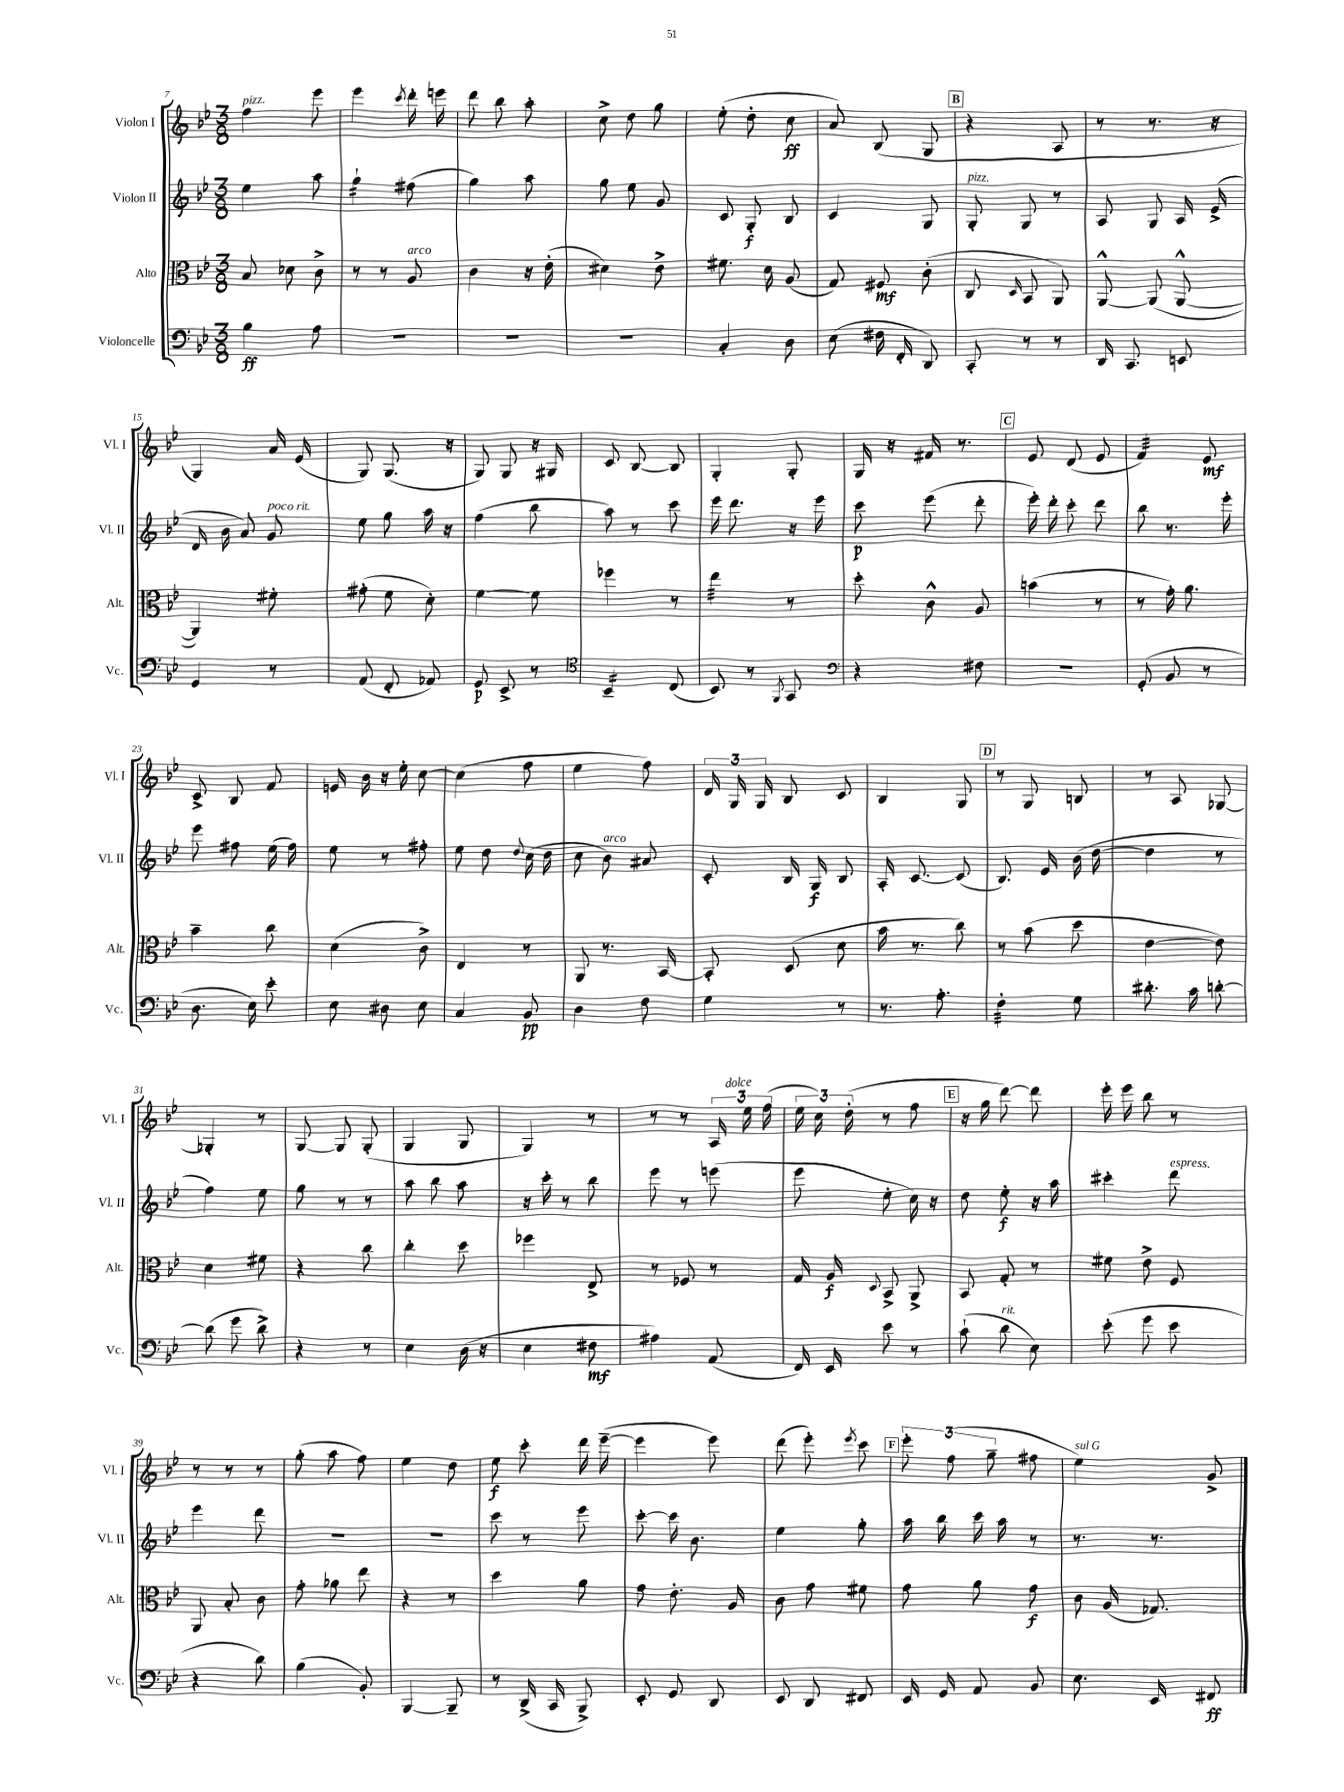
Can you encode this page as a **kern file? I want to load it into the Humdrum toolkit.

**kern	**kern	**kern	**kern
*staff4	*staff3	*staff2	*staff1
*clefF4	*clefC3	*clefG2	*clefG2
*k[b-e-]	*k[b-e-]	*k[b-e-]	*k[b-e-]
*M3/8	*M3/8	*M3/8	*M3/8
4B-\	8B-/	4ee-\	4ff\
.	8d-\	.	.
8A\	8c^\	8aa\	8eee-\
=	=	=	=
4.r	8r	4gg`\	4eee-\
.	8r	.	.
.	.	.	8qccc/
.	8A/	(8ff#\	16ddd'\
.	.	.	16eee\
=	=	=	=
4.r	4c\	4gg\)	8ddd\
.	.	.	8bb-\
.	16r	8aa\	8aa'\
.	(16e-'\	.	.
=	=	=	=
4.r	4d#\)	8gg\	8cc^\
.	.	8ee-\	8dd\
.	8e-^\	8g/	8gg\
=	=	=	=
4C'/	8.f#\	8c/	(8ee-'\
.	.	8G'/	8dd'\
.	16d\	.	.
8D\	(8A/	8B-/	8cc\
=	=	=	=
(8E-\	8G/)	4c/	8a/)
16F#\	8F#/	.	(8B-/
16FF'/	.	.	.
8DD/)	(8c'\	8G/	8G/
=	=	=	=
8CC'/	8C/	8G'/	4r
.	16qqD/	.	.
8r	8BB-/	8G/	.
8r	8AA/)	8r	8A/
=	=	=	=
16DD/	[8AA^^/	8A/	8r
8.CC/	.	.	.
.	(8AA/]	8G/	8.r
8EE/	[8AA^^/	16A/	.
.	.	(16e-^/	16r
=	=	=	=
4GG/	4AA/])	16d/	4G/)
.	.	16b-\	.
.	.	8a/)	.
8r	8f#'\	8g/	16a/
.	.	.	(16e-/
=	=	=	=
(8AA/	(8g#'\	8ee-\	8G/)
8FF'/	8f\	8gg\	(8.G/
8AA-/)	8d'\)	16aa\	.
.	.	16r	16r
=	=	=	=
8GG/	[4f\	(4ff\	8G/)
8EE-^/	.	.	8G/
8r	8f\]	8bb-\	16r
.	.	.	16G#/
=	=	=	=
*clefC4	*	*	*
4BB-~/	4ff-\	8aa\)	8c/
.	.	8r	[8B-/
(8C/	8r	8ccc\	8B-/]
=	=	=	=
8BB-/)	4ee-\	16eee-\	4G'/
.	.	8.ddd\	.
8r	.	.	.
8qFF/	.	.	.
8GG/	8r	16r	8G'/
.	.	16eee-\	.
=	=	=	=
*clefF4	*	*	*
4r	8dd'\	8ccc\	16G/
.	.	.	16r
.	8c^^\	(8eee-\	16f#/
.	.	.	8.r
8F#\	8A/	8ddd'\	.
=	=	=	=
4.r	(4b\	16eee-'\)	8e-/
.	.	16ddd'\	.
.	.	8ccc'\	(8d/
.	8r	8ddd\	8e-/
=	=	=	=
(8GG'/	8r	8bb-\	4f/)
8BB-/	16g'\)	8.r	.
.	8.a\	.	.
8r	.	.	8e-/
.	.	16eee-'\	.
=	=	=	=
8.D\	4b-~\	8eee-\	8c^/
.	.	8ff#\	8B-/
16E-\)	.	.	.
8e-'\	8cc\	(16ee-\	8f/
.	.	16ff#\)	.
=	=	=	=
8E-\	(4d\	8ee-\	16e/
.	.	.	16b-\
8D#\	.	8r	16r
.	.	.	16ee-'\
8E-\	8c^\)	8ff#'\	[8cc\
=	=	=	=
4C/	4E-/	8ee-\	(4cc\]
.	.	8dd\	.
.	.	8qqdd/	.
8BB-/	8r	(16cc\	8ff\
.	.	16dd\	.
=	=	=	=
4D\	8AA/	8cc\	4ee-\
.	8.r	8b-\)	.
8F\	.	8a#/	8ff\)
.	[16BB-/	.	.
=	=	=	=
4G\	8BB-'/]	8c'/	24d/
.	.	.	24G/
.	.	.	24G/
.	(8D/	16B-/	8B-/
.	.	16G/	.
8r	8d\	8B-/	8c/
=	=	=	=
8.r	16b-\	16A'/	4B-/
.	8.r	[8.c/	.
8.A'\	.	.	.
.	8cc\)	(8c/]	8G/
=	=	=	=
4F'\	8r	8.B-/)	8r
.	(8b-\	.	8G/
.	.	16e-/	.
8G\	8dd\	(16b-\	8B/
.	.	[16dd\	.
=	=	=	=
8.d#'\	[4e-\	4dd\]	8r
.	.	.	8A/
16c\	.	.	.
[8d'\	8e-\])	8r	[8G-/
=	=	=	=
(8d\]	4d\	4ff\)	4G-'/]
8g\	.	.	.
8d^\)	8f#\	8ee-\	8r
=	=	=	=
4r	4r	8gg\	[8G/
.	.	8r	8G/]
8r	8cc\	8r	(8G'/
=	=	=	=
4E-\	4cc'\	8aa\	4G/
.	.	8bb-\	.
(16D\	8dd\	8aa\	8G/
16r	.	.	.
=	=	=	=
4E-\	4ff-\	16r	4G/)
.	.	16ccc'\	.
.	.	8r	.
8F#\	8E-^/	8bb-\	8r
=	=	=	=
4A#\)	8r	8eee-\	8r
.	8F-/	8r	8r
(8AA/	8r	(8eee\	24A/
.	.	.	24ee-\
.	.	.	(24ff\
=	=	=	=
16FF/)	16G/	8eee-\	24ee-\
.	.	.	24cc\)
16EE-/	16A/	.	.
.	.	.	(24dd'\
.	8qqD/	.	.
8e-\	8BB-^/	8ee-'\	8r
8r	8AA^/	16cc\)	8ff\
.	.	16r	.
=	=	=	=
(8c`\	8BB-/	8dd\	16r
.	.	.	16gg\
8d\	8G'/	8ee-'\	[8ddd\)
8E-\)	8r	16r	8ddd\]
.	.	16aa\	.
=	=	=	=
(8e-'\	8f#\	4ccc#'\	16eee-'\
.	.	.	16eee-\
8g\	8e-^\	.	8bb-\
8e-\	8F/	8ddd\	8r
=	=	=	=
4r	8AA/	4eee-\	8r
.	8B-'/	.	8r
8d\)	8c\	8ddd\	8r
=	=	=	=
(4B-\	8g'\	4.r	(8gg'\
.	8a-\	.	8aa\
8BB-'/)	8ee-\	.	8ff\)
=	=	=	=
[4BBB-/	4r	4.r	4ee-\
8BBB-~/]	8r	.	8dd\
=	=	=	=
8r	4dd\	8ccc\	8ee-\
(16DD^/	.	8r	8ccc'\
16CC/	.	.	.
8BBB-^/)	8a\	8eee-\	16ddd\
.	.	.	([16eee-~\
=	=	=	=
8EE-'/	8g\	[8ccc'\	4eee-\]
8GG/	8.e-'\	16ccc\]	.
.	.	8.b-\	.
8DD/	.	.	8eee-\)
.	16A/	.	.
=	=	=	=
8EE-/	8c\	4ee-\	(8ddd\
8DD/	8g\	.	8eee-'\)
.	.	.	8qeee-/
8FF#/	8f#\	8gg'\	8ccc\
=	=	=	=
16EE-/	8g\	16aa\	12eee-'\
16GG/	.	16bb-\	.
.	.	.	(12ff\
8AA/	8a\	16ccc\	.
.	.	.	12gg~\
.	.	16aa\	.
8BB-/	8g\	8r	8ff#\
=	=	=	=
8.E-\	8c\	8.r	4ee-\)
.	(16A/	.	.
16EE-/	8.G-/)	8.r	.
8FF#/	.	.	8g^/
==	==	==	==
*-	*-	*-	*-
